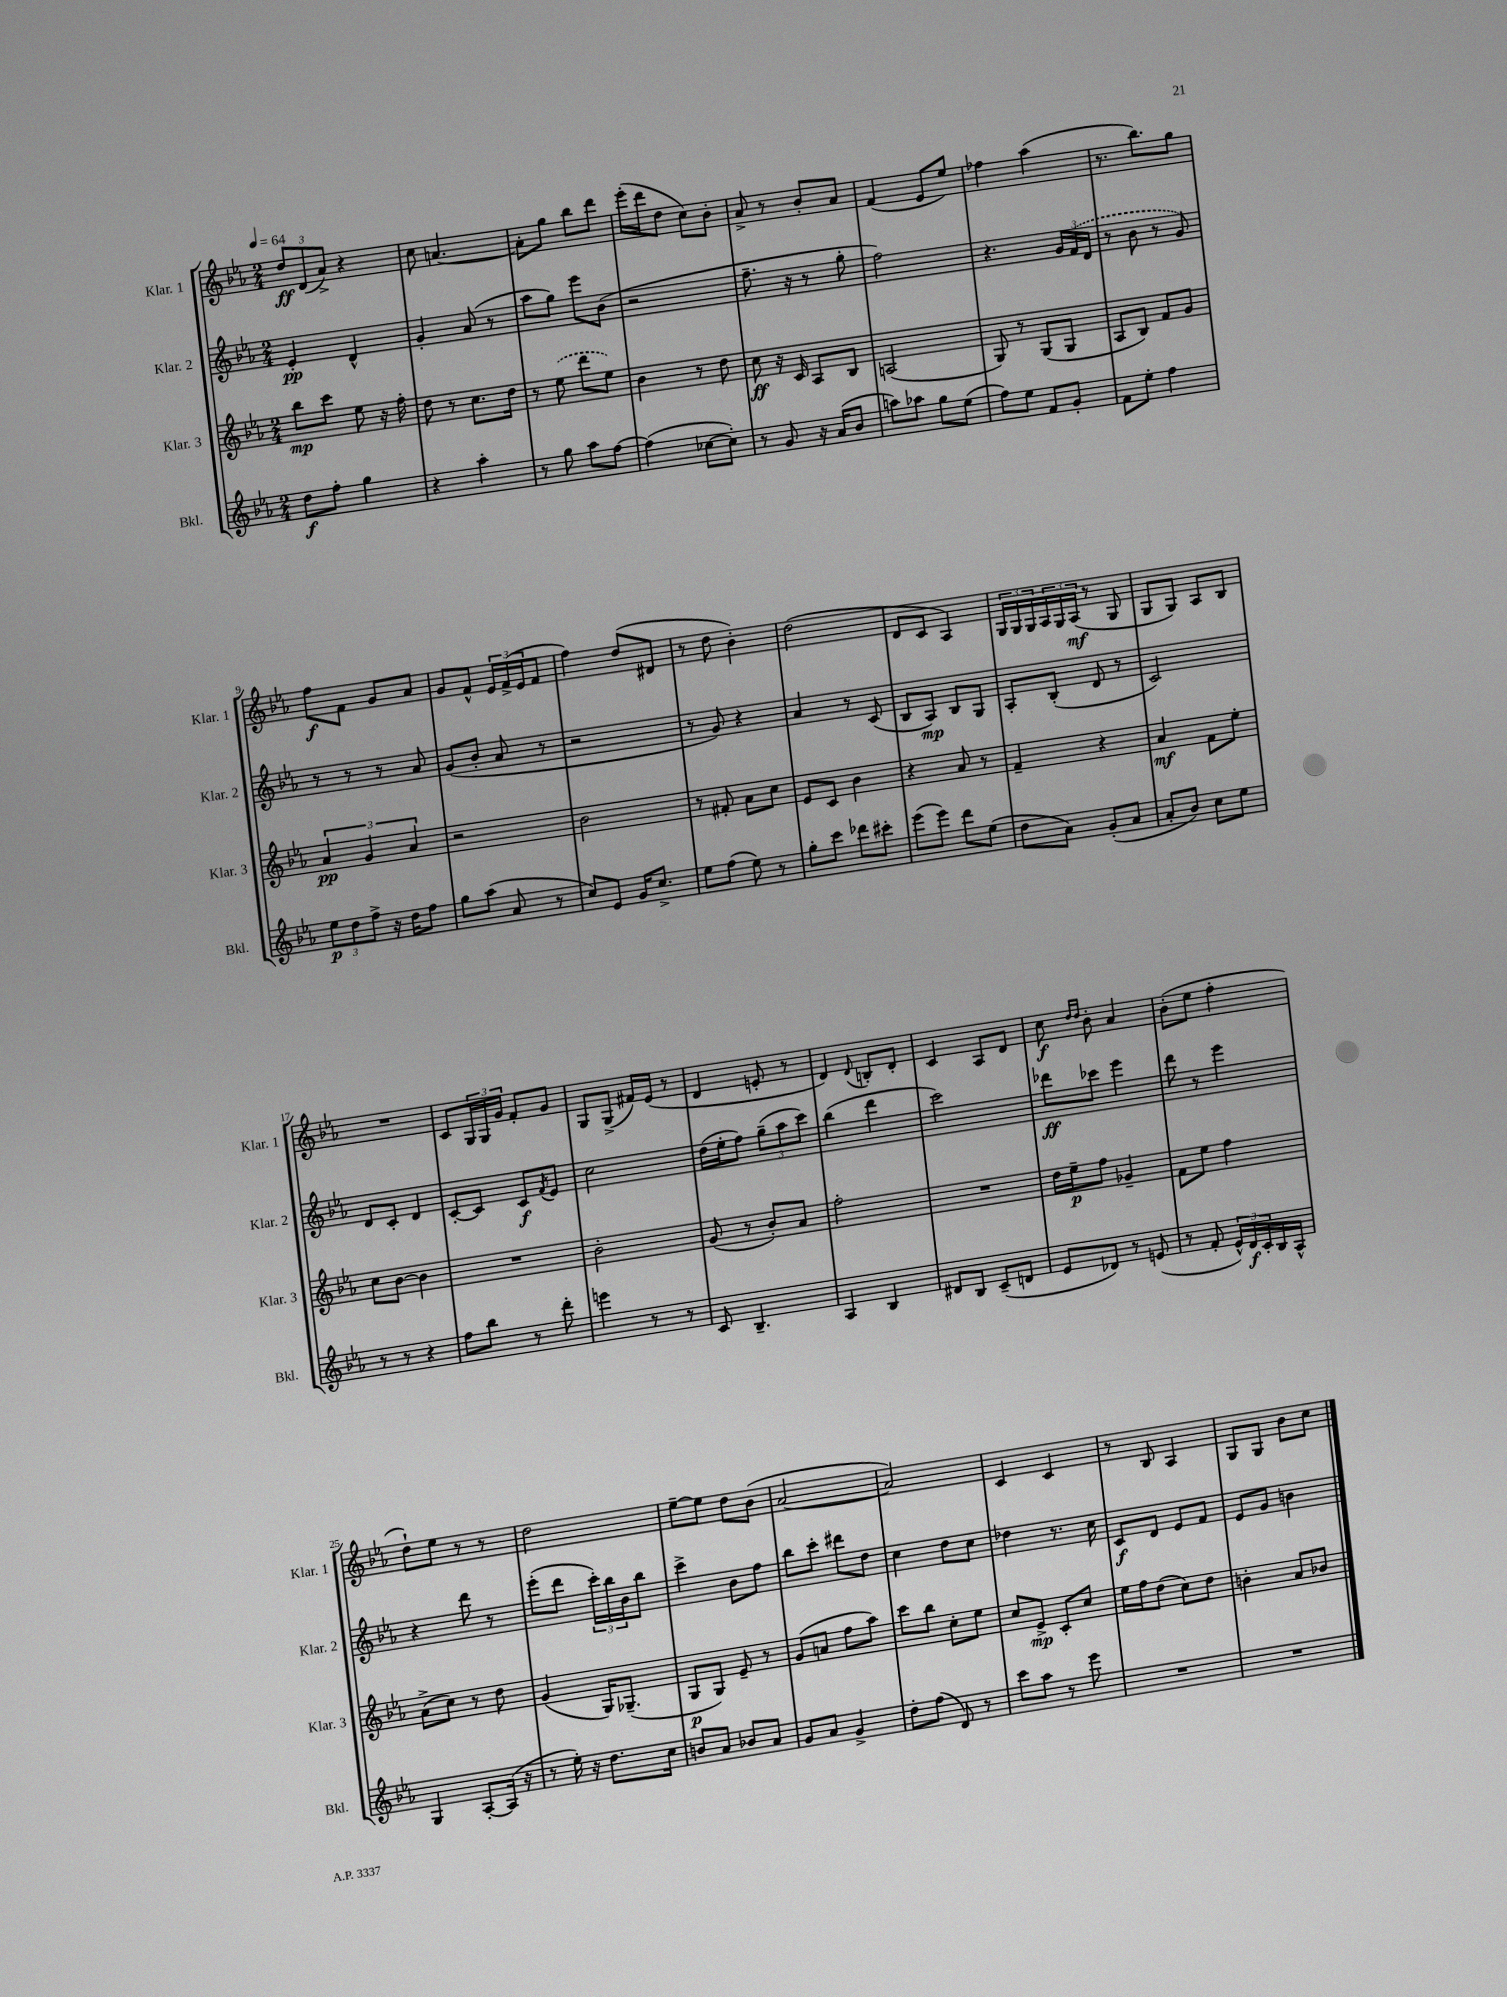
<<
\new StaffGroup <<
\new Staff = "s0" \with { instrumentName = "Klar. 1" shortInstrumentName = "Klar. 1" } {
    \clef treble \key ees \major \numericTimeSignature \time 2/4 \tempo 4 = 64
    \tuplet 3/2 { d''8\ff d'8( aes'8->) } r4 |
    c''8 a'4.~ |
    a'8-. g''8 bes''8 d'''8 |
    ees'''16-.( d'''16 d''8 c''8) bes'8-. |
    aes'8-> r8 bes'8-. aes'8 |
    f'4( ees'8 ees''8) |
    fes''4 aes''4( |
    r8. bes''8.) g''8 |
    f''8\f f'8 g'8 aes'8 |
    g'8 f'8-^ \tuplet 3/2 { ees'16 f'16->( ees'16 } f'8 |
    f''4) d''8( dis'8 |
    r8 d''8 bes'4-.) |
    d''2( |
    d'8 c'8 aes4) |
    \tuplet 3/2 { g16 g16 g16 } \tuplet 3/2 { aes16 g16 aes16\mf( } r8 g8 |
    g8 g8) aes8 bes8 |
    R2 |
    c'8 \tuplet 3/2 { g16 g16 g'16 } f'8-. g'8 |
    g8 g8->( fis'16) ees'16( r8 |
    d'4 e'8-. r8 |
    d'4) \appoggiatura { d'8 } b8-. d'8-. |
    c'4 aes8 d'8 |
    c''8\f \grace { d''16 d''16 } bes'8-. aes'4 |
    bes'8-.( ees''8 f''4-. |
    d''8-!) ees''8 r8 r8 |
    d''2 |
    ees''8~-- ees''8 d''8 bes'8( |
    aes'2~ |
    aes'2) |
    c'4 c'4 |
    r8 bes8 aes4 |
    g8 g8 bes'8 c''8 \bar "|." |
}
\new Staff = "s1" \with { instrumentName = "Klar. 2" shortInstrumentName = "Klar. 2" } {
    \clef treble \key ees \major \numericTimeSignature \time 2/4
    ees'4-.\pp d'4-^ |
    g'4-. aes'8( r8 |
    aes''8 g''8) ees'''8 bes'8( |
    r2 |
    f''8.-- r16 r8 g''8-. |
    f''2) |
    r4. \tuplet 3/2 { g'16 \once \slurDashed f'16( d'16 } |
    r8 bes'8 r8 g'8) |
    r8 r8 r8 aes'8 |
    g'8( bes'8-. aes'8 r8 |
    r2 |
    r8 g'8) r4 |
    aes'4 r8 c'8( |
    bes8 aes8\mp) bes8 g8 |
    aes8-. bes8-.( d'8 r8 |
    c'2) |
    d'8 c'8-. d'4 |
    c'8~-. c'8 c'8\f \acciaccatura { f'8 } ees'8 |
    c''2 |
    d''16( ees''16-. f''8) \tuplet 3/2 { g''8--( aes''8 c'''8) } |
    bes''4( d'''4 |
    c'''2) |
    des'''8\ff ces'''8 ees'''4 |
    d'''8 r8 ees'''4 |
    r4 d'''8 r8 |
    ees'''8-.( d'''8 \tuplet 3/2 { c'''16-.) bes''16 bes'16 } bes''8 |
    c'''4-> bes'8 f''8 |
    bes''8 c'''8-. dis'''8 d''8 |
    c''4 d''8 c''8 |
    des''4 r8. c''16 |
    c'8\f d'8 ees'8 f'8 |
    ees'8 g'8 b'4 \bar "|." |
}
\new Staff = "s2" \with { instrumentName = "Klar. 3" shortInstrumentName = "Klar. 3" } {
    \clef treble \key ees \major \numericTimeSignature \time 2/4
    bes''8\mp c'''8 ees''8 r16 f''16-. |
    d''8 r8 c''8. d''16 |
    r8 \once \slurDashed ees''8( d'''8 ees''8) |
    bes'4 r8 d''8 |
    c''8\ff r16 c'16 aes8 bes8 |
    a2( |
    g8) r8 g8( g8 |
    aes8 bes8) f'8 g'8 |
    \tuplet 3/2 { aes'4\pp g'4 aes'4 } |
    r2 |
    bes'2 |
    r8 fis'8-. aes'8 c''8 |
    ees'8 c'8 bes'4 |
    r4 aes'8 r8 |
    f'4-- r4 |
    aes'4\mf f'8 ees''8-. |
    c''8 bes'8~ bes'4 |
    R2 |
    bes'2-. |
    g'8( r8 bes'8-.) aes'8 |
    f''2-. |
    R2 |
    d''16 ees''16--\p f''8 ges'4-- |
    f'8 ees''8 f''4 |
    aes'8->( c''8) r8 d''8 |
    g'4( g16) ges8.--( |
    g8\p g8) ees'8-- r8 |
    g'8( a'8 f''8 aes''8) |
    c'''8 bes''8 c''8-. ees''8 |
    c''8 ees'8->\mp c'8-. c''8 |
    ees''16 f''16 d''8( c''8) d''8 |
    b'4-. aes'8 bes'8 \bar "|." |
}
\new Staff = "s3" \with { instrumentName = "Bkl." shortInstrumentName = "Bkl." } {
    \clef treble \key ees \major \numericTimeSignature \time 2/4
    d''8\f f''8-. g''4 |
    r4 aes''4-. |
    r8 g''8 aes''8 f''8~ |
    f''4( ces''8~ ces''8-.) |
    r8 g'8 r16 aes'16( bes'8 |
    a''8) aes''8 g''8 ees''8( |
    f''8) ees''8 f'8 g'8-. |
    f'8 ees''8-. f''4 |
    \tuplet 3/2 { ees''8\p d''8 f''8-> } r16 d''16 f''8 |
    g''8 aes''8( aes'8 r8 |
    c''8) ees'8 g'16 c''8.-> |
    ees''8 f''8( ees''8) r8 |
    g''8-. c'''8 des'''8 cis'''8-. |
    ees'''8( ees'''8) d'''8 ees''8( |
    d''8 aes'8) g'8-.( aes'8 |
    aes'8-. bes'8) c''8 ees''8 |
    r8 r8 r4 |
    f''8 bes''8 r8 d'''8-. |
    e'''4 r8 r8 |
    c'8 bes4.-- |
    aes4 bes4 |
    dis'8 bes8 c'8--( d'8 |
    ees'8 des'8) r8 e'8( |
    r8 f'8-. \tuplet 3/2 { ees'16-^) d'16\f c'16-. } bes16 aes16-^ |
    g4 aes8~-. aes16( r16 |
    r8 ees''16-.) r16 d''8. c''16 |
    b'8 aes'8 bes'8 aes'8 |
    g'8 aes'8 g'4-> |
    d''8-. f''8( d'8) r8 |
    c'''8 aes''8 r8 ees'''8 |
    R2 |
    R2 \bar "|." |
}
>>
>>
